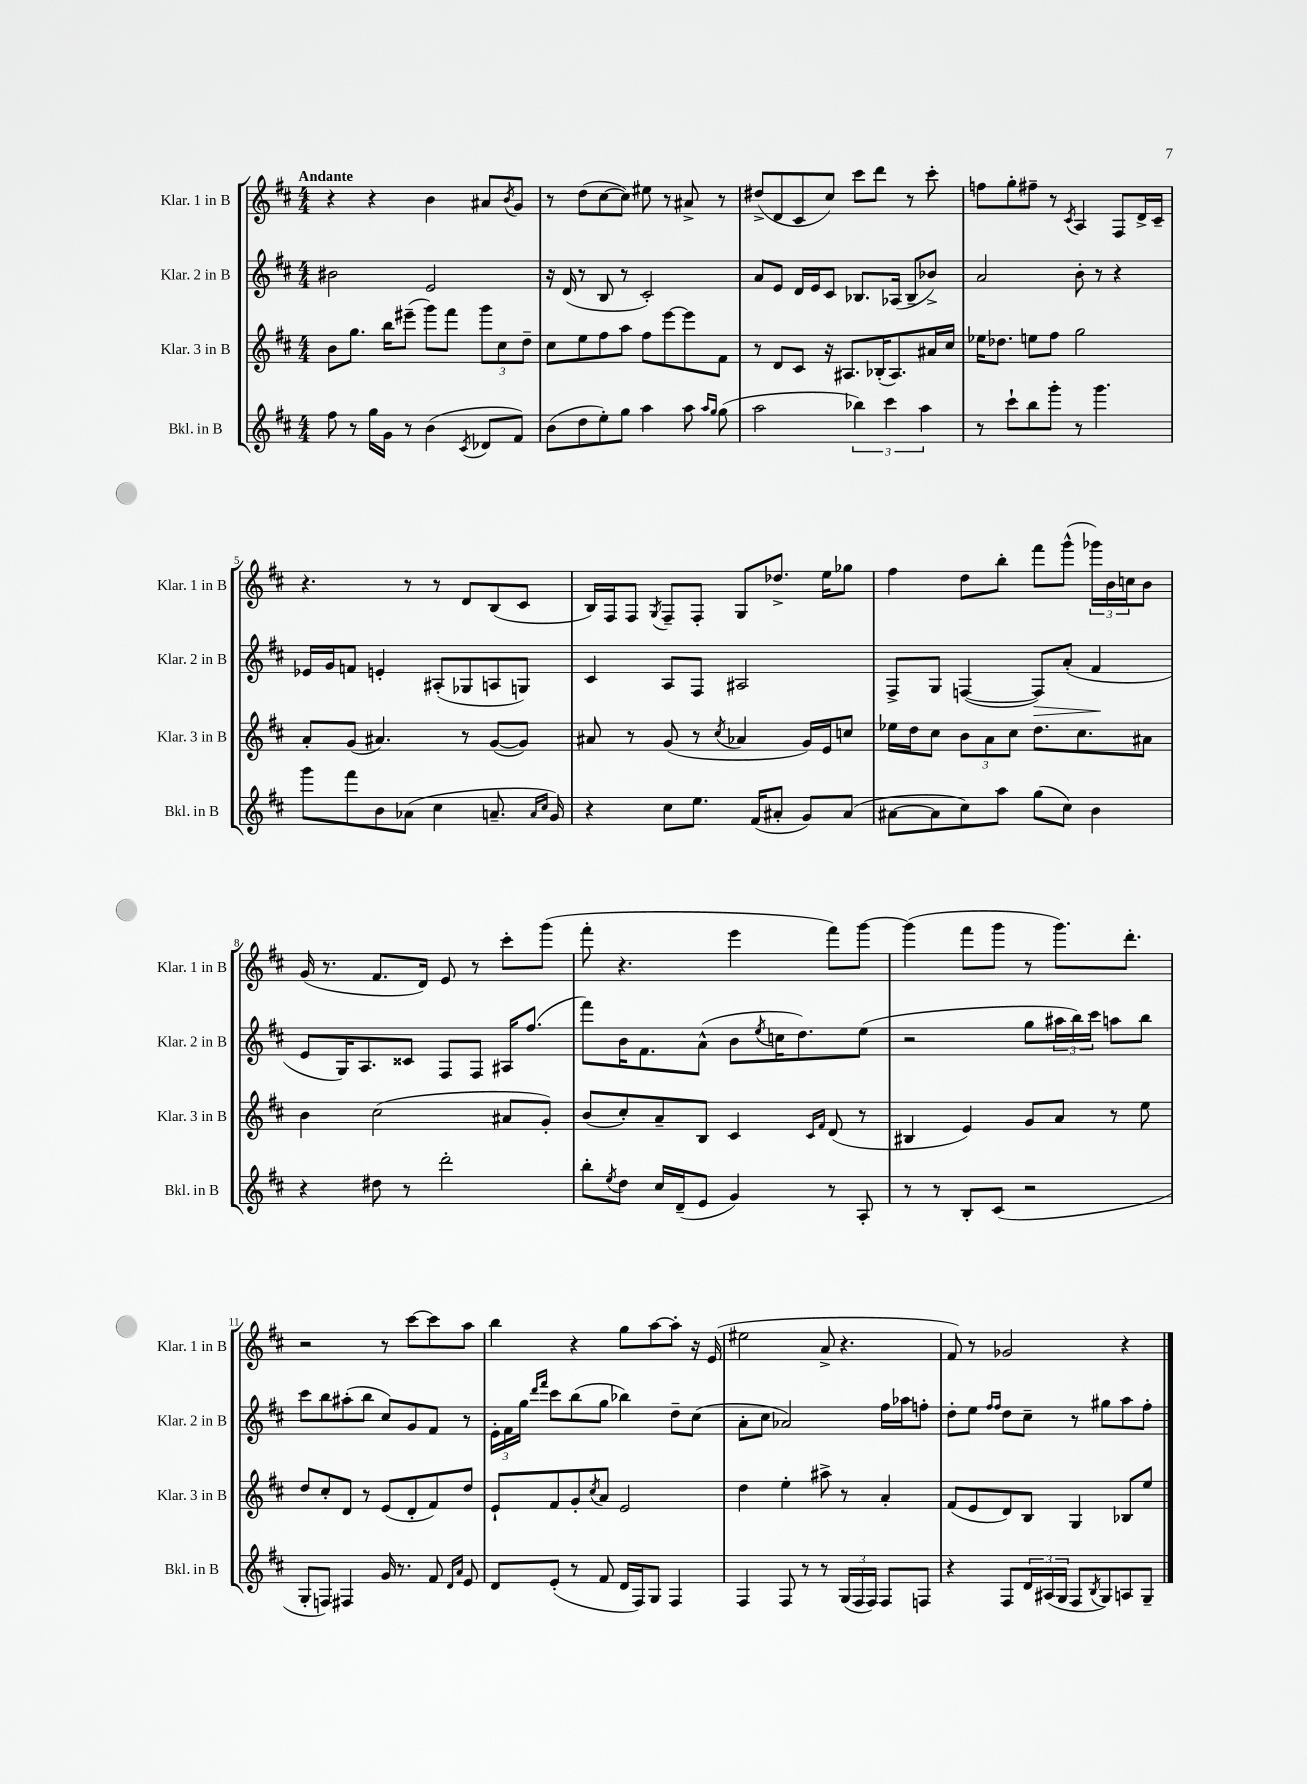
<<
\new StaffGroup <<
\new Staff = "s0" \with { instrumentName = "Klar. 1 in B" shortInstrumentName = "Klar. 1 in B" } {
    \clef treble \key d \major \numericTimeSignature \time 4/4 \tempo "Andante"
    r4 r4 b'4 ais'8 \acciaccatura { b'8 } g'8 |
    r8 d''8( cis''8~ cis''8) eis''8 r8 ais'8-> r8 |
    dis''8->( d'8 cis'8 cis''8) cis'''8 d'''8 r8 cis'''8-. |
    f''8 g''8-. fis''8-- r8 \acciaccatura { cis'8 } a4 fis8 d'16-> cis'16-- |
    r4. r8 r8 d'8 b8( cis'8 |
    b16) fis16 fis8 \acciaccatura { g8 } fis8-- fis8-. g8 des''8.-> e''16 ges''8 |
    fis''4 d''8 b''8-. fis'''8 g'''8-^( \tuplet 3/2 { ges'''16) b'16 c''16 } b'8 |
    g'16( r8. fis'8. d'16) e'8 r8 cis'''8-. g'''8( |
    fis'''8-. r4. e'''4 fis'''8) g'''8~ |
    g'''4( fis'''8 g'''8 r8 g'''8.) d'''8.-. |
    r2 r8 cis'''8~ cis'''8 a''8 |
    b''4 r4 g''8 a''8~ a''8-. r16 e'16( |
    eis''2 a'8-> r4. |
    fis'8) r8 ges'2 r4 \bar "|." |
}
\new Staff = "s1" \with { instrumentName = "Klar. 2 in B" shortInstrumentName = "Klar. 2 in B" } {
    \clef treble \key d \major \numericTimeSignature \time 4/4
    bis'2 e'2 |
    r16 d'16( r8 b8 r8 cis'2-.) |
    a'8 e'8 d'16 e'16 cis'8 bes8. aes16( bes8-- bes'8->) |
    a'2 b'8-. r8 r4 |
    ees'16 g'16 f'8 e'4-. ais8-.( ges8 a8 g8) |
    cis'4 a8 fis8 ais2 |
    fis8-> g8 f4~( f8\>) a'8-.( fis'4\! |
    e'8 g16) a8. cisis'8 fis8 fis8 ais16 fis''8.( |
    fis'''8) b'16 fis'8. a'8-^( b'8 \acciaccatura { e''8 } c''16 d''8.) e''8( |
    r2 g''8 \tuplet 3/2 { ais''16 b''16) cis'''16 } a''8 b''8 |
    cis'''8 b''8 ais''8-.( b''8 cis''8) g'8 fis'8 r8 |
    \tuplet 3/2 { e'16-. fis'16 g''16 } \grace { d'''16 fis'''16 } cis'''8 b''8( g''8 bes''4) d''8-- cis''8( |
    a'8-. cis''8 aes'2) fis''16 aes''16 f''8-. |
    d''8-. e''8 \grace { fis''16 fis''16 } d''8 cis''8-- r8 gis''8 a''8 fis''8-. \bar "|." |
}
\new Staff = "s2" \with { instrumentName = "Klar. 3 in B" shortInstrumentName = "Klar. 3 in B" } {
    \clef treble \key d \major \numericTimeSignature \time 4/4
    b'8 g''8. b''16 eis'''8--( g'''8) fis'''8 \tuplet 3/2 { g'''8 cis''8 d''8-- } |
    cis''8 e''8 fis''8 a''8 fis''8 e'''8~ e'''8 fis'8 |
    r8 d'8 cis'8 r16 ais8. bes16-.( ais8.) ais'16 cis''16 |
    ees''16 des''8. e''8 fis''8 g''2 |
    a'8-. g'8( ais'4.) r8 g'8~( g'8) |
    ais'8 r8 g'8( r8 \acciaccatura { cis''8 } aes'4 g'16) e'16 c''8 |
    ees''16 d''16 cis''8 \tuplet 3/2 { b'8 a'8 cis''8 } d''8. cis''8. ais'8 |
    b'4 cis''2( ais'8 g'8-.) |
    b'8( cis''8-.) a'8-- b8 cis'4 \grace { cis'16 fis'16 } d'8( r8 |
    bis4 e'4) g'8 a'8 r8 e''8 |
    d''8 cis''8-. d'8 r8 e'8( d'8-. fis'8) d''8 |
    e'8-! fis'8 g'8-. \acciaccatura { cis''8 } a'8 e'2 |
    d''4 e''4-. ais''8-> r8 a'4-. |
    fis'8( e'8 d'8) b8 g4 bes8 e''8 \bar "|." |
}
\new Staff = "s3" \with { instrumentName = "Bkl. in B" shortInstrumentName = "Bkl. in B" } {
    \clef treble \key d \major \numericTimeSignature \time 4/4
    fis''8 r8 g''16 g'16 r8 b'4( \acciaccatura { cis'8 } des'8 fis'8) |
    b'8( d''8 e''8-.) g''8 a''4 a''8 \grace { a''16 g''16 } g''8( |
    a''2 \tuplet 3/2 { bes''4) cis'''4 a''4 } |
    r8 cis'''8-! b''8 g'''8-. r8 g'''4. |
    g'''8 fis'''8 b'8 aes'8( cis''4 a'8.-- \grace { a'16 cis''16 } g'16) |
    r4 cis''8 e''8. fis'16( ais'8-. g'8) ais'8( |
    ais'8~ ais'8 cis''8) a''8 g''8( cis''8) b'4 |
    r4 dis''8 r8 d'''2-. |
    b''8-. \acciaccatura { e''8 } d''8 cis''16 d'16--( e'8 g'4) r8 a8-. |
    r8 r8 b8-. cis'8( r2 |
    g8-. f8) fis4 g'16 r8. fis'8 \grace { d'16 a'16 } e'8 |
    d'8 e'8-.( r8 fis'8 d'16 fis16) g8 fis4 |
    fis4 fis8 r8 r8 \tuplet 3/2 { g16( fis16 fis16) } fis8 f8 |
    r4 fis8 \tuplet 3/2 { d'16 ais16( g16 } fis8 \acciaccatura { b8 } g8) a8 g8-- \bar "|." |
}
>>
>>
